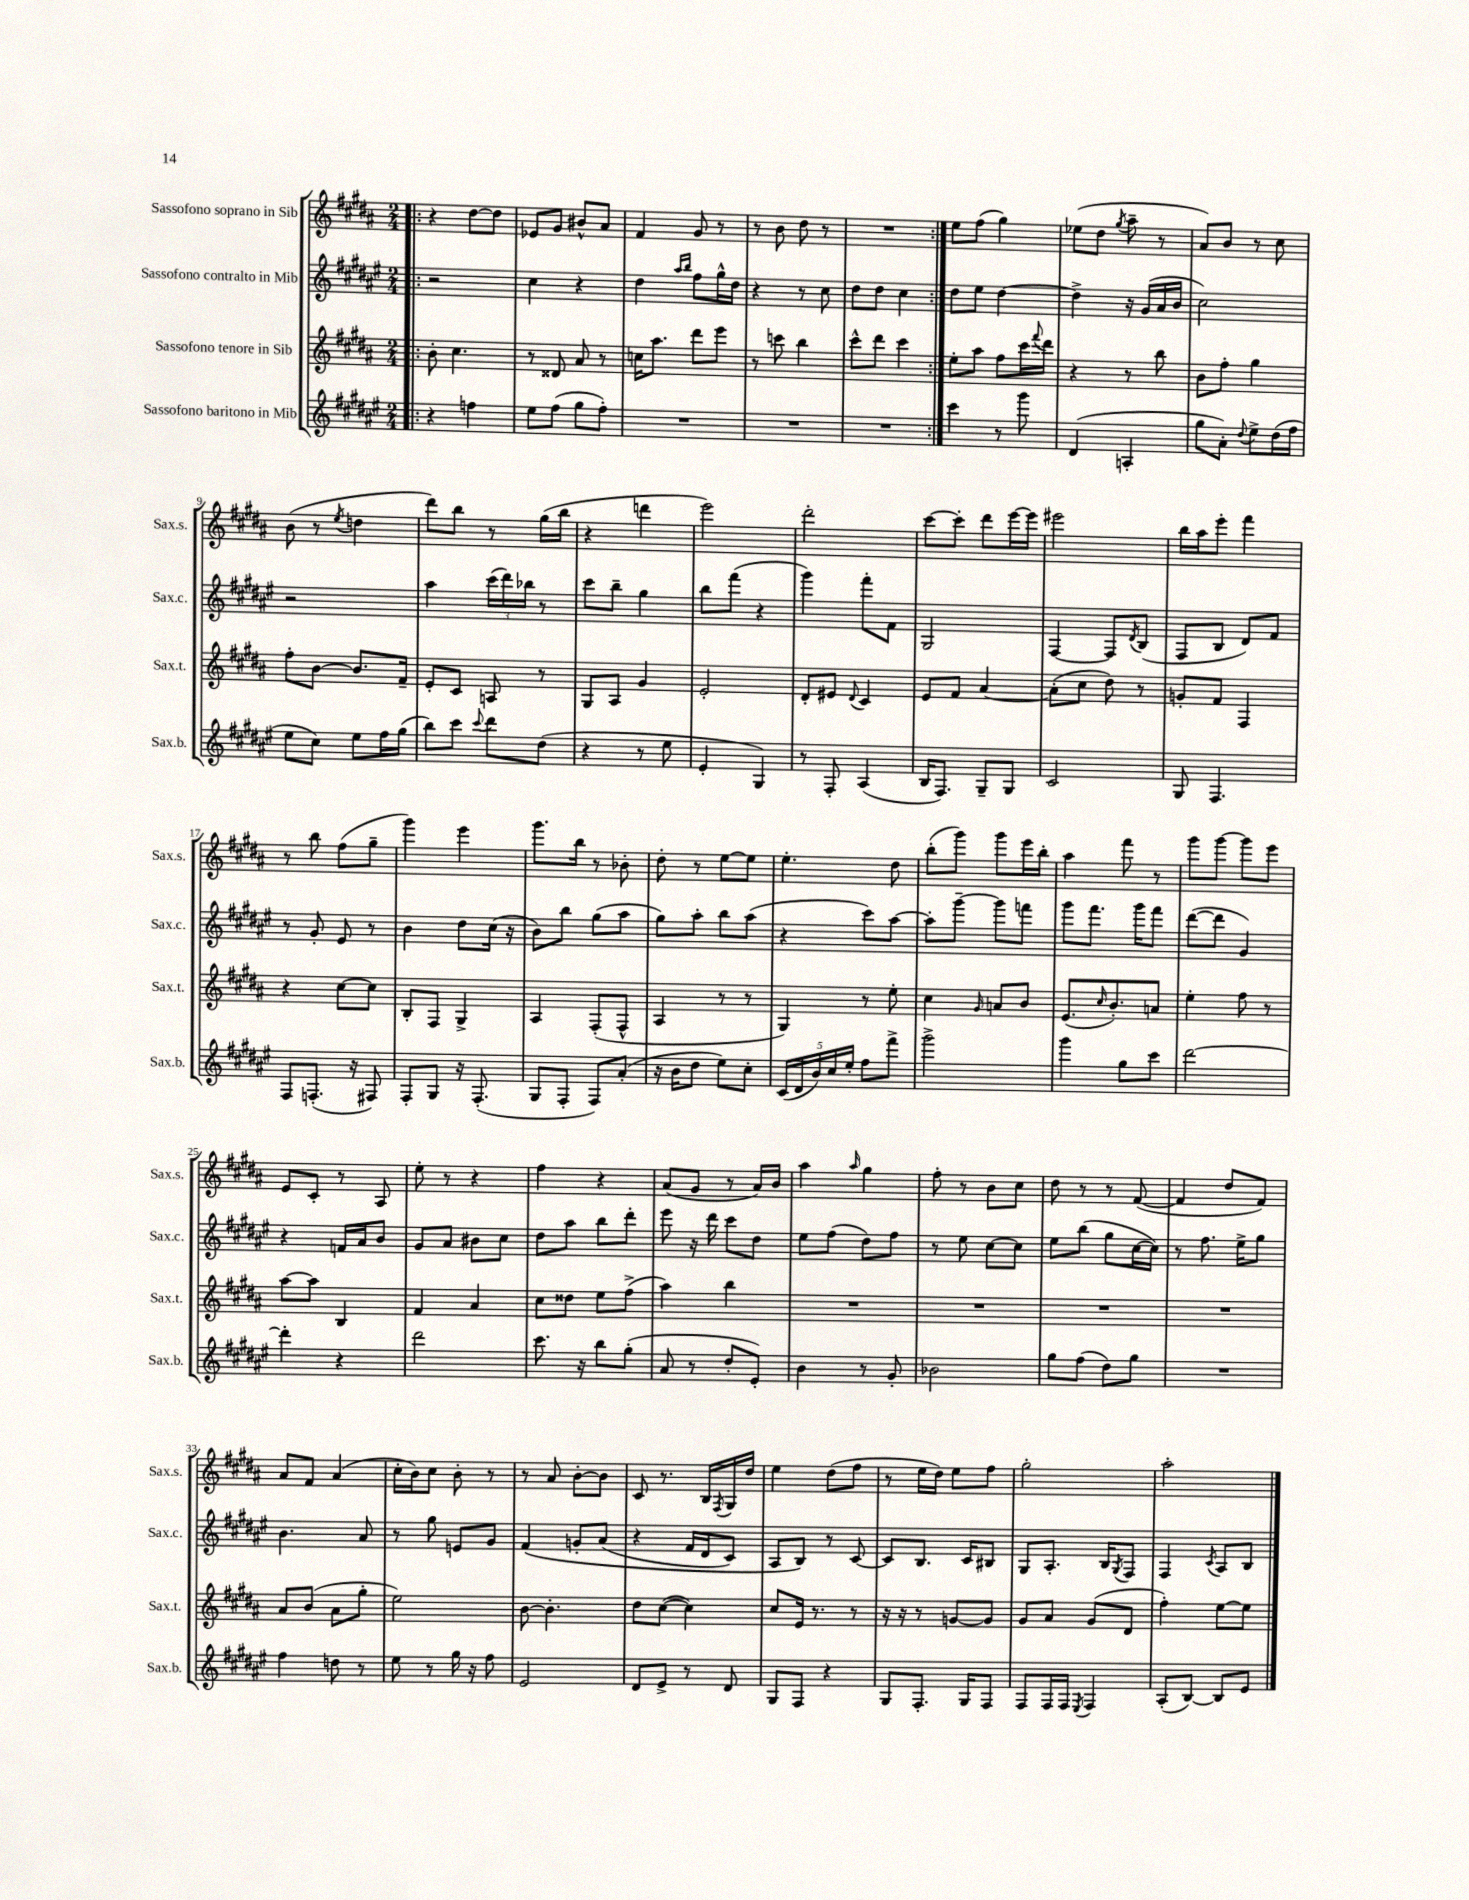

**kern	**kern	**kern	**kern
*part4	*part3	*part2	*part1
*staff4	*staff3	*staff2	*staff1
*I"Sassofono baritono in Mib	*I"Sassofono tenore in Sib	*I"Sassofono contralto in Mib	*I"Sassofono soprano in Sib
*I'Sax.b.	*I'Sax.t.	*I'Sax.c.	*I'Sax.s.
*clefG2	*clefG2	*clefG2	*clefG2
*k[f#c#g#d#a#e#]	*k[f#c#g#d#a#]	*k[f#c#g#d#a#e#]	*k[f#c#g#d#a#]
*M2/4	*M2/4	*M2/4	*M2/4
=1!|:	=1!|:	=1!|:	=1!|:
4r	8b'\	2r	4r
.	4.cc#\	.	.
4ffn\	.	.	[8dd#\L
.	.	.	8dd#\J]
=2	=2	=2	=2
8ee#\L	8r	4cc#\	8e-X/L
(8ff#\J	8d##X/	.	8g#/J
8gg#\L	8a#/	4r	8b#X^^/L
8ff#'\J)	8r	.	8a#/J
=3	=3	=3	=3
2r	16ccn\KL	4dd#\	4f#/
.	8.aa#\J	.	.
.	.	16qqaa#/LL	.
.	.	16qqbb/JJ	.
.	8ddd#\L	8ff#\L	8g#/
.	8eee\J	16gg#^^\L	8r
.	.	16dd#\JJ	.
=4	=4	=4	=4
2r	8r	4r	8r
.	8cccn\	.	8b\
.	4bb\	8r	8dd#\
.	.	8cc#\	8r
=5	=5	=5	=5
2r	8ccc#^^\L	8dd#\L	2r
.	8ddd#\J	8dd#\J	.
.	4ccc#\	4cc#\	.
=6:|!	=6:|!	=6:|!	=6:|!
4ccc#\	8ee'\L	8dd#\L	8ee\L
.	8aa#\J	8ee#\J	(8ff#\J
8r	8ff#\L	[4dd#\	4gg#\)
8ggg#\	16ccc#\L	.	.
.	8qqfff#/	.	.
.	16ddd#\JJ	.	.
=7	=7	=7	=7
(4d#/	4r	4dd#^\]	(8ee-X\L
.	.	.	8dd#\J
.	.	.	8qgg#/
4An'/	8r	16r	8aa#~\
.	.	(16g#/LL	.
.	8bb\	16a#/	8r
.	.	16b/JJ	.
=8	=8	=8	=8
8gg#\L	8b\L	2cc#\)	8a#/L)
8a#'\J)	8ff#'\J	.	8b/J
8qqdd#/	.	.	.
8ee#^\L	4gg#\	.	8r
(16dd#\L	.	.	8cc#\
16ff#\JJ	.	.	.
!!LO:LB:g=z
=9	=9	=9	=9
8ee#\L	8ff#'\L	2r	(8b\
8cc#\J)	[8b\J	.	8r
.	.	.	8qee/
8ee#\L	8.b/L]	.	4ddn\
16ff#\L	.	.	.
(16gg#\JJ	16f#~/Jk	.	.
=10	=10	=10	=10
8bb\L)	8e'/L	4aa#\	8ddd#\L)
8ccc#\J	8c#/J	.	8bb\J
8qqccc#/	.	.	.
8ddd#\L	8An/	(24ccc#\LL	8r
.	.	24ddd#\)	.
.	.	24bb-X\JJ	.
(8dd#\J	8r	8r	(16gg#\LL
.	.	.	16bb\JJ
=11	=11	=11	=11
4r	8G#/L	8ccc#\L	4r
.	8A#/J	8bb~\J	.
8r	4g#/	4gg#\	4dddn\
8ee#\	.	.	.
=12	=12	=12	=12
4e#'/	2e'/	8bb\L	2eee\)
.	.	(8fff#\J	.
4G#/)	.	4r	.
=13	=13	=13	=13
8r	8d#'/L	4ggg#\)	2ddd#'\
8F#'/	8e#X/J	.	.
.	8qqd#/	.	.
(4A#/	4c#/	8fff#'\L	.
.	.	8f#\J	.
=14	=14	=14	=14
16B/KL	8e/L	2G#/	[8ccc#\L
8.F#/J)	.	.	.
.	8f#/J	.	8ccc#'\J]
8G#~/L	[4a#/	.	8ddd#\L
8G#/J	.	.	[16eee\L
.	.	.	16eee\JJ]
=15	=15	=15	=15
2c#/	(8a#'\L]	[4F#/	2eee#X\
.	8cc#\J	.	.
.	8dd#\)	8F#/L]	.
.	.	8qd#/	.
.	8r	(8B/J	.
=16	=16	=16	=16
8G#/	8gn'/L	8F#/L	16bb\LL
.	.	.	16aa#\J
4.F#/	8f#/J	8B/J	8eee'\J
.	4F#/	8d#/L)	4fff#\
.	.	8f#/J	.
!!LO:LB:g=z
=17	=17	=17	=17
8F#/L	4r	8r	8r
(8.Fn'/J	.	8g#'/	8bb\
.	[8cc#\L	8e#/	(8ff#\L
16r	.	.	.
8F#X/)	8cc#\J]	8r	8gg#~\J
=18	=18	=18	=18
8F#'/L	8B'/L	4b\	4ggg#\)
8G#/J	8F#/J	.	.
16r	4G#^/	8dd#\L	4eee\
(8.F#'/	.	.	.
.	.	(16cc#\Jk	.
.	.	16r	.
=19	=19	=19	=19
8G#/L	4A#/	8b\L)	8.ggg#\L
8F#'/J	.	8bb\J	.
.	.	.	16bb\Jk
8F#/L)	(8F#'/L	(8gg#\L	8r
(8a#'/J	8F#^^/J	8aa#\J	8b-X'\
=20	=20	=20	=20
16r	4A#/	8gg#\L)	8dd#'\
16b\KL	.	.	.
8dd#\J	.	8aa#'\J	8r
8ee#\L)	8r	8bb\L	[8ee\L
8cc#'\J	8r	(8aa#\J	8ee\J]
=21	=21	=21	=21
(20c#/LL	4G#/)	4r	4.ee'\
20d#/	.	.	.
20b/)	.	.	.
20cc#/	.	.	.
20ee#'/JJ	.	.	.
8ff#\L	8r	8ccc#\L)	.
8fff#^\J	8ee'\	[8aa#\J	8dd#\
=22	=22	=22	=22
2ggg#^\	4cc#\	8aa#'\L]	(8bb'\L
.	.	[8ggg#~\J	8ggg#\J)
.	16qqg#/	.	.
.	8an/L	8ggg#\L]	8ggg#\L
.	8b/J	8fffn\J	16eee\L
.	.	.	16bb'\JJ
=23	=23	=23	=23
4ggg#\	(8.e/L	8ggg#\L	4aa#\
.	.	8.fff#\J	.
.	16qqcc#/	.	.
.	8.b'/)	.	.
8gg#\L	.	.	8fff#\
.	.	16ggg#\KL	.
8ccc#\J	8an/J	8fff#\J	8r
=24	=24	=24	=24
[2ddd#\	4ee'\	([8ddd#\L	8ggg#\L
.	.	8ddd#\J]	[8ggg#\J
.	8ff#\	4g#/)	8ggg#\L]
.	8r	.	8eee\J
!!LO:LB:g=z
=25	=25	=25	=25
4ddd#'\]	[8aa#\L	4r	8e/L
.	8aa#\J]	.	8c#'/J
4r	4B/	16fn/LL	8r
.	.	16a#/J	.
.	.	8b/J	8A#/
=26	=26	=26	=26
2ddd#\	4f#/	8g#/L	8ee'\
.	.	8a#/J	8r
.	4a#/	8b#X\L	4r
.	.	8cc#\J	.
=27	=27	=27	=27
8.ccc#\	8cc#\L	8dd#\L	4ff#\
.	8dd##X\J	8aa#\J	.
16r	.	.	.
8bb\L	8ee\L	8bb\L	4r
(8gg#'\J	(8ff#^\J	8ddd#'\J	.
=28	=28	=28	=28
8a#/	4aa#\)	8eee#\	(8a#/L
8r	.	16r	8g#/J
.	.	16ddd#\	.
8dd#'/L	4bb\	8ccc#\L	8r
8e#'/J)	.	8dd#\J	16a#/LL)
.	.	.	16b/JJ
=29	=29	=29	=29
4b\	2r	8ee#\L	4aa#\
.	.	(8ff#\J	.
.	.	.	16qqaa#/
8r	.	8dd#\L)	4gg#\
8g#'/	.	8ff#\J	.
=30	=30	=30	=30
2b-X\	2r	8r	8ff#'\
.	.	8ee#\	8r
.	.	[8cc#\L	8b\L
.	.	8cc#\J]	8cc#\J
=31	=31	=31	=31
8gg#\L	2r	8ee#\L	8dd#\
(8ff#\J	.	(8bb\J	8r
8dd#\L)	.	8gg#\L	8r
8gg#\J	.	[16cc#\L	([8f#/
.	.	16cc#\JJ])	.
=32	=32	=32	=32
2r	2r	8r	4f#/]
.	.	8.ff#\	.
.	.	.	8dd#/L
.	.	16ee#^\KL	.
.	.	8gg#\J	8f#/J)
!!LO:LB:g=z
=33	=33	=33	=33
4ff#\	8a#/L	4.b\	8a#/L
.	(8b/J	.	8f#/J
8ddn\	8a#\L	.	(4a#/
8r	8gg#'\J	8a#/	.
=34	=34	=34	=34
8ee#\	2ee\)	8r	16cc#'\LL
.	.	.	16b\J)
8r	.	8gg#\	8cc#\J
16gg#\	.	8en/L	8b'\
16r	.	.	.
8ff#\	.	8g#/J	8r
=35	=35	=35	=35
2e#/	[8b\	(4f#/	8r
.	4.b'\]	.	8a#/
.	.	8gn'/L	[8b'\L
.	.	(8a#/J	8b\J]
=36	=36	=36	=36
8d#/L	8dd#\L	4r	8c#/
8e#^/J	([8cc#\J	.	8.r
8r	4cc#\])	16f#/LL	.
.	.	16d#/J	16B/LL
.	.	.	8qF#/
8d#/	.	8c#/J)	16G#/
.	.	.	16dd#/JJ
=37	=37	=37	=37
8G#/L	8cc#/L	8A#/L	4ee\
8F#/J	16e/Jk	8B/J)	.
.	8.r	.	.
4r	.	8r	(8dd#\L
.	8r	[8c#/	8ff#\J
=38	=38	=38	=38
8G#/L	16r	8c#/L]	8r
.	16r	.	.
8.F#'/J	8r	8.B/J	16ee\LL
.	.	.	16dd#\JJ)
.	[8gn/L	.	8ee\L
16G#/KL	.	16c#/KL	.
8F#/J	8g/J]	8B#X/J	8ff#\J
=39	=39	=39	=39
8F#/L	8g#/L	8G#/L	2gg#'\
16F#/L	8a#/J	8.A#'/J	.
16F#/JJ	.	.	.
8qE#/	.	.	.
4F#/	(8g#/L	.	.
.	.	16B/KL	.
.	.	8qG#/	.
.	8d#/J	8F#/J	.
=40	=40	=40	=40
(8A#'/L	4ff#'\)	4F#/	2aa#'\
[8B/J)	.	.	.
.	.	8qc#/	.
8B/L]	[8ee\L	8A#/L	.
8e#/J	8ee\J]	8B/J	.
==	==	==	==
*-	*-	*-	*-
